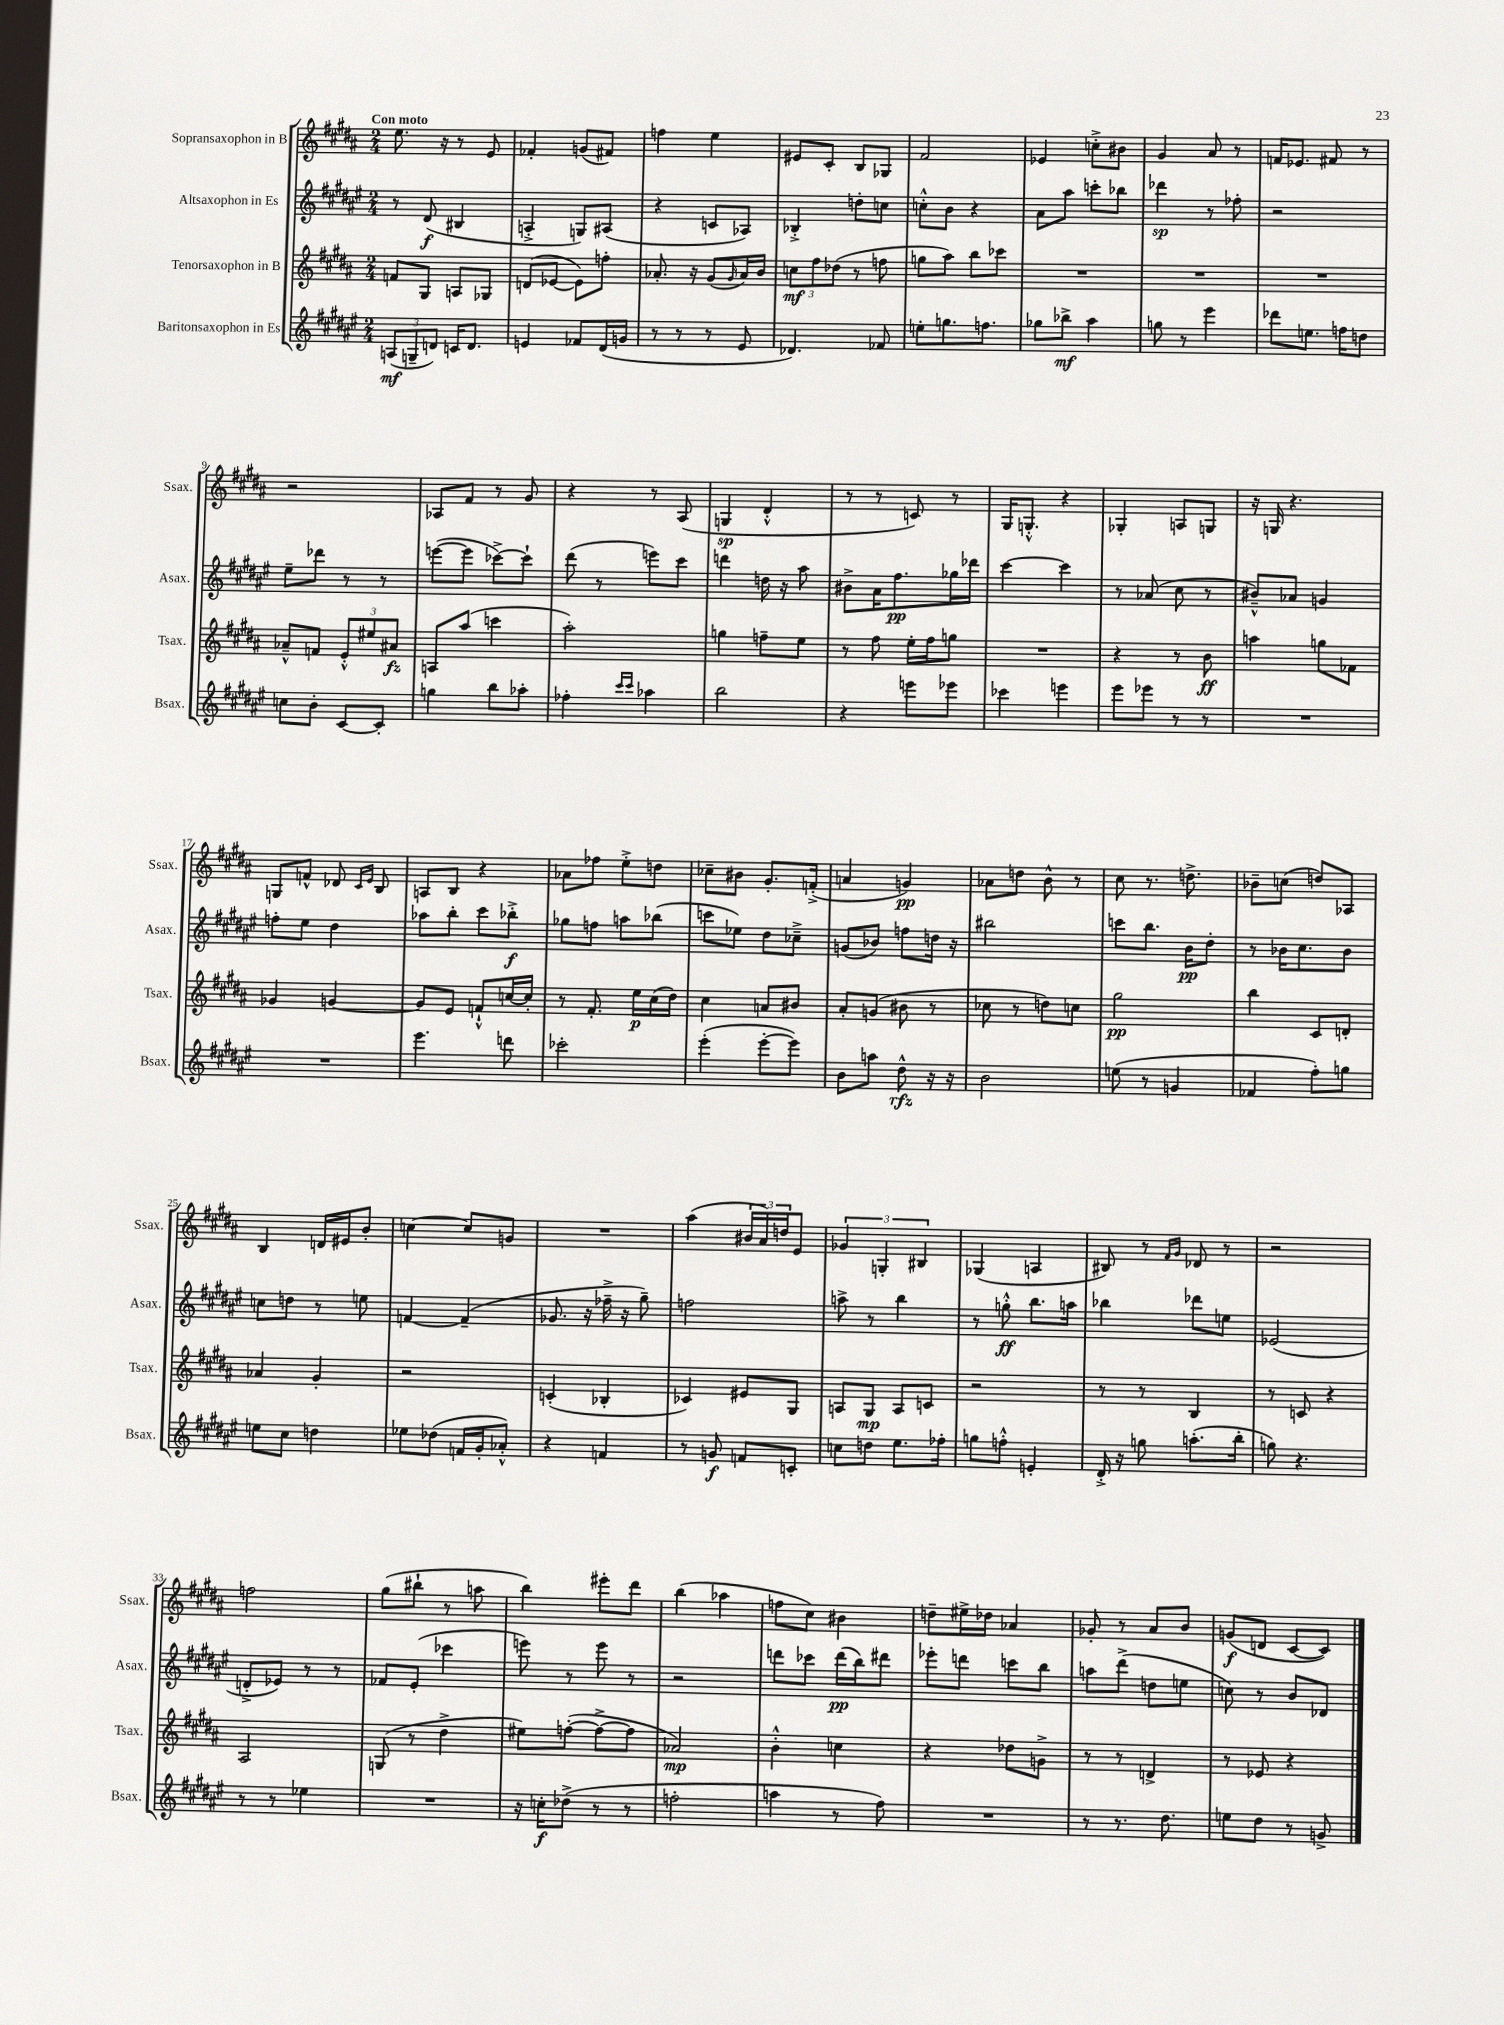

**kern	**kern	**kern	**kern
*staff4	*staff3	*staff2	*staff1
*clefG2	*clefG2	*clefG2	*clefG2
*k[f#c#g#d#a#e#]	*k[f#c#g#d#a#]	*k[f#c#g#d#a#e#]	*k[f#c#g#d#a#]
*M2/4	*M2/4	*M2/4	*M2/4
(12A	8f	8r	8.ee
12G~	.	.	.
.	8G#	(8d#	.
12d)	.	.	.
.	.	.	16r
16c	8A	4B#	8r
8.d	.	.	.
.	8G-	.	8e
=	=	=	=
4e	(8d	4A'^	4f-'
.	[8e-	.	.
8f-	8e-])	8G)	(8g
(16d#	8ff'	(8A#	8f#)
16g	.	.	.
=	=	=	=
8r	8.a-'	4r	4ff
8r	.	.	.
.	16r	.	.
8r	(8g#	8c	4ee
.	16qqg#	.	.
8e#	16a-)	8A-)	.
.	16b	.	.
=	=	=	=
4.d-)	12cc	4B-'^	8e#
.	12ff#	.	.
.	.	.	8c#'
.	(12dd-	.	.
.	8r	8dd'	8B
8f-	8ff	8cc	8G-
=	=	=	=
8ee'	8gg	8cc'^^	2f#
8.gg	8aa#)	8b	.
.	8bb	4r	.
8.ff	.	.	.
.	8ccc-	.	.
=	=	=	=
8gg-	2r	8a#	4e-
8bb-^	.	8aa#	.
4aa#	.	8ccc'	8cc'^
.	.	8bb-	8b#
=	=	=	=
8gg	2r	4ddd-	4g#
8r	.	.	.
4eee#	.	8r	8a#
.	.	8ff-'	8r
=	=	=	=
8ddd-	2r	2r	16f
.	.	.	8.e-
8.ee	.	.	.
.	.	.	8f#
16ff	.	.	.
8dd	.	.	8r
=	=	=	=
8cc	8a-~^^	8ee#~	2r
8b'	8f	8ddd-	.
[8c#	12e'^^	8r	.
.	12ee#	.	.
8c#']	.	8r	.
.	12a#	.	.
=	=	=	=
4gg	8A	([8eee	8A-
.	(8aa#	8eee]	8f#
8bb	4ccc	[8ccc-^)	8r
8aa-'	.	8ccc-`]	8g#
=	=	=	=
4ff-'	2aa#')	(8ddd#	4r
.	.	8r	.
16qqccc#	.	.	.
16qqccc#	.	.	.
4aa-	.	8eee)	8r
.	.	8ccc#	(8A#
=	=	=	=
2bb	4gg	4ddd	4G
.	8ff~	16dd	4d#'^^
.	.	16r	.
.	8ee	8aa#	.
=	=	=	=
4r	8r	8b#^	8r
.	8ff#	16a#	8r
.	.	8.ff#	.
8eee	16ee'	.	8c)
.	16ff#	.	.
8eee-	8gg	16gg-	8r
.	.	16ddd-	.
=	=	=	=
4ccc-	2r	[4ccc#	16G#
.	.	.	8.G'^^
4eee	.	4ccc#]	4r
=	=	=	=
8eee#	4r	8r	4G-'
8eee-	.	(8a-	.
8r	8r	8cc#	8A
8r	8b	8r	8G
=	=	=	=
2r	4aa	8b#~^^)	16r
.	.	.	16G
.	.	8a-	4.r
.	8gg	4g	.
.	8f-	.	.
=	=	=	=
2r	4g-	8ff'	8G
.	.	8ee#	8f^^
.	[4g	4dd#	8d-
.	.	.	16qqc#
.	.	.	16qqe
.	.	.	8B
=	=	=	=
4.eee#	8g]	8aa-	8A
.	8e	8bb'	8B
.	8f`^^	8ccc#	4r
8ddd	[16cc	8bb-'^	.
.	16cc']	.	.
=	=	=	=
2ccc-'	8r	8gg-	8a-
.	8.f#'	8ff	8ff-
.	.	8aa	8ee'^
.	16ee	.	.
.	(16cc#	(8bb-	8dd
.	16dd#)	.	.
=	=	=	=
(4eee#'	4cc#	8ccc	8cc-~
.	.	8ee-)	8b#
[8eee#'	8a	8dd#	8.g#'
8eee#])	8b#	8cc-~^	.
.	.	.	(16f'^
=	=	=	=
8b	8a#'	(8g	4a
8aa	(8g	8b-)	.
8dd#^^	8b#	8ff	4g)
16r	8r	16dd	.
16r	.	16r	.
=	=	=	=
2b	8cc-	2bb#	8a-
.	8r	.	8dd
.	8dd)	.	8b^^
.	8cc	.	8r
=	=	=	=
(8ee	2gg#	8ccc	8cc#
8r	.	8.bb	8.r
4g	.	.	.
.	.	16b	8.dd^
.	.	8dd#'	.
=	=	=	=
4f-	4bb	8r	8b-~
.	.	16b-	(8cc
.	.	8.cc#	.
8ff#')	8c#	.	8dd)
8gg	8d'	8b-	8A-
=	=	=	=
8ee	4a-	8cc	4B
8cc#	.	8dd	.
4dd	4g#'	8r	16d
.	.	.	16e#
.	.	8ee	8b'
=	=	=	=
8ee-	2r	[4f	[4cc
(8dd-	.	.	.
16f	.	(4f~]	8cc]
16g#'	.	.	.
8a-'^^)	.	.	8g
=	=	=	=
4r	(4c'	8.g-	2r
.	.	16r	.
4f	4B-'	16ff-~^	.
.	.	16r	.
.	.	8gg#~)	.
=	=	=	=
8r	4c-)	2ff	(4aa#
8g	.	.	.
8f	8e#	.	24b#
.	.	.	24a#)
.	.	.	24dd
8c'	8G#	.	8e
=	=	=	=
8cc	8A	8aa^	6g-
8dd	8G#	8r	.
.	.	.	6G'
8.ee#	8A	4bb	.
.	.	.	6B#
.	8c	.	.
16ff-'	.	.	.
=	=	=	=
8gg	2r	8r	(4G-
8ff'^^	.	8gg'^^	.
4e'	.	8.bb	4A
.	.	16aa	.
=	=	=	=
16d#'^	8r	4bb-	8B#)
16r	.	.	.
8gg	8r	.	8r
.	.	.	16qqf#
.	.	.	16qqg#
(8.aa'	4B	8ddd-	8d-
.	.	8ee	8r
16bb'	.	.	.
=	=	=	=
8gg)	8r	(2e-	2r
4.r	8c	.	.
.	4r	.	.
=	=	=	=
8r	2A#	8d'^	2ff
8r	.	8e-)	.
4ee-	.	8r	.
.	.	8r	.
=	=	=	=
2r	(8G	8f-	(8gg#
.	8r	(8e#'	8bb#`
.	4dd#^	4ccc-	8r
.	.	.	8aa
=	=	=	=
16r	8ee#)	8eee)	4bb)
16cc'	.	.	.
(8dd-^	([8ff'	8r	.
8r	8ff^_	8eee	8eee#'
8r	8ff]	8r	8ddd#
=	=	=	=
2ff'	2a-)	2r	(4bb
.	.	.	4aa-
=	=	=	=
4aa	4b'^^	8ddd	8ff
.	.	8ccc-	8cc#)
8r	4cc	(16ddd	4b#
.	.	16bb)	.
8ff#)	.	8ddd#	.
=	=	=	=
2r	4r	8eee-'	8dd~
.	.	8ddd	16ee#^
.	.	.	16dd-
.	8dd-	8ccc	4a-
.	8g^	8bb	.
=	=	=	=
8r	8r	8aa	8g-'
8.r	8r	(8ddd#^	8r
.	4d^	8dd	8a#
8.dd#	.	.	.
.	.	8ee	8b
=	=	=	=
8ee	8r	8cc)	(8g
8dd#	8e-	8r	8d
8r	4r	8b	[8c#
8g^	.	8d-	8c#])
==	==	==	==
*-	*-	*-	*-
